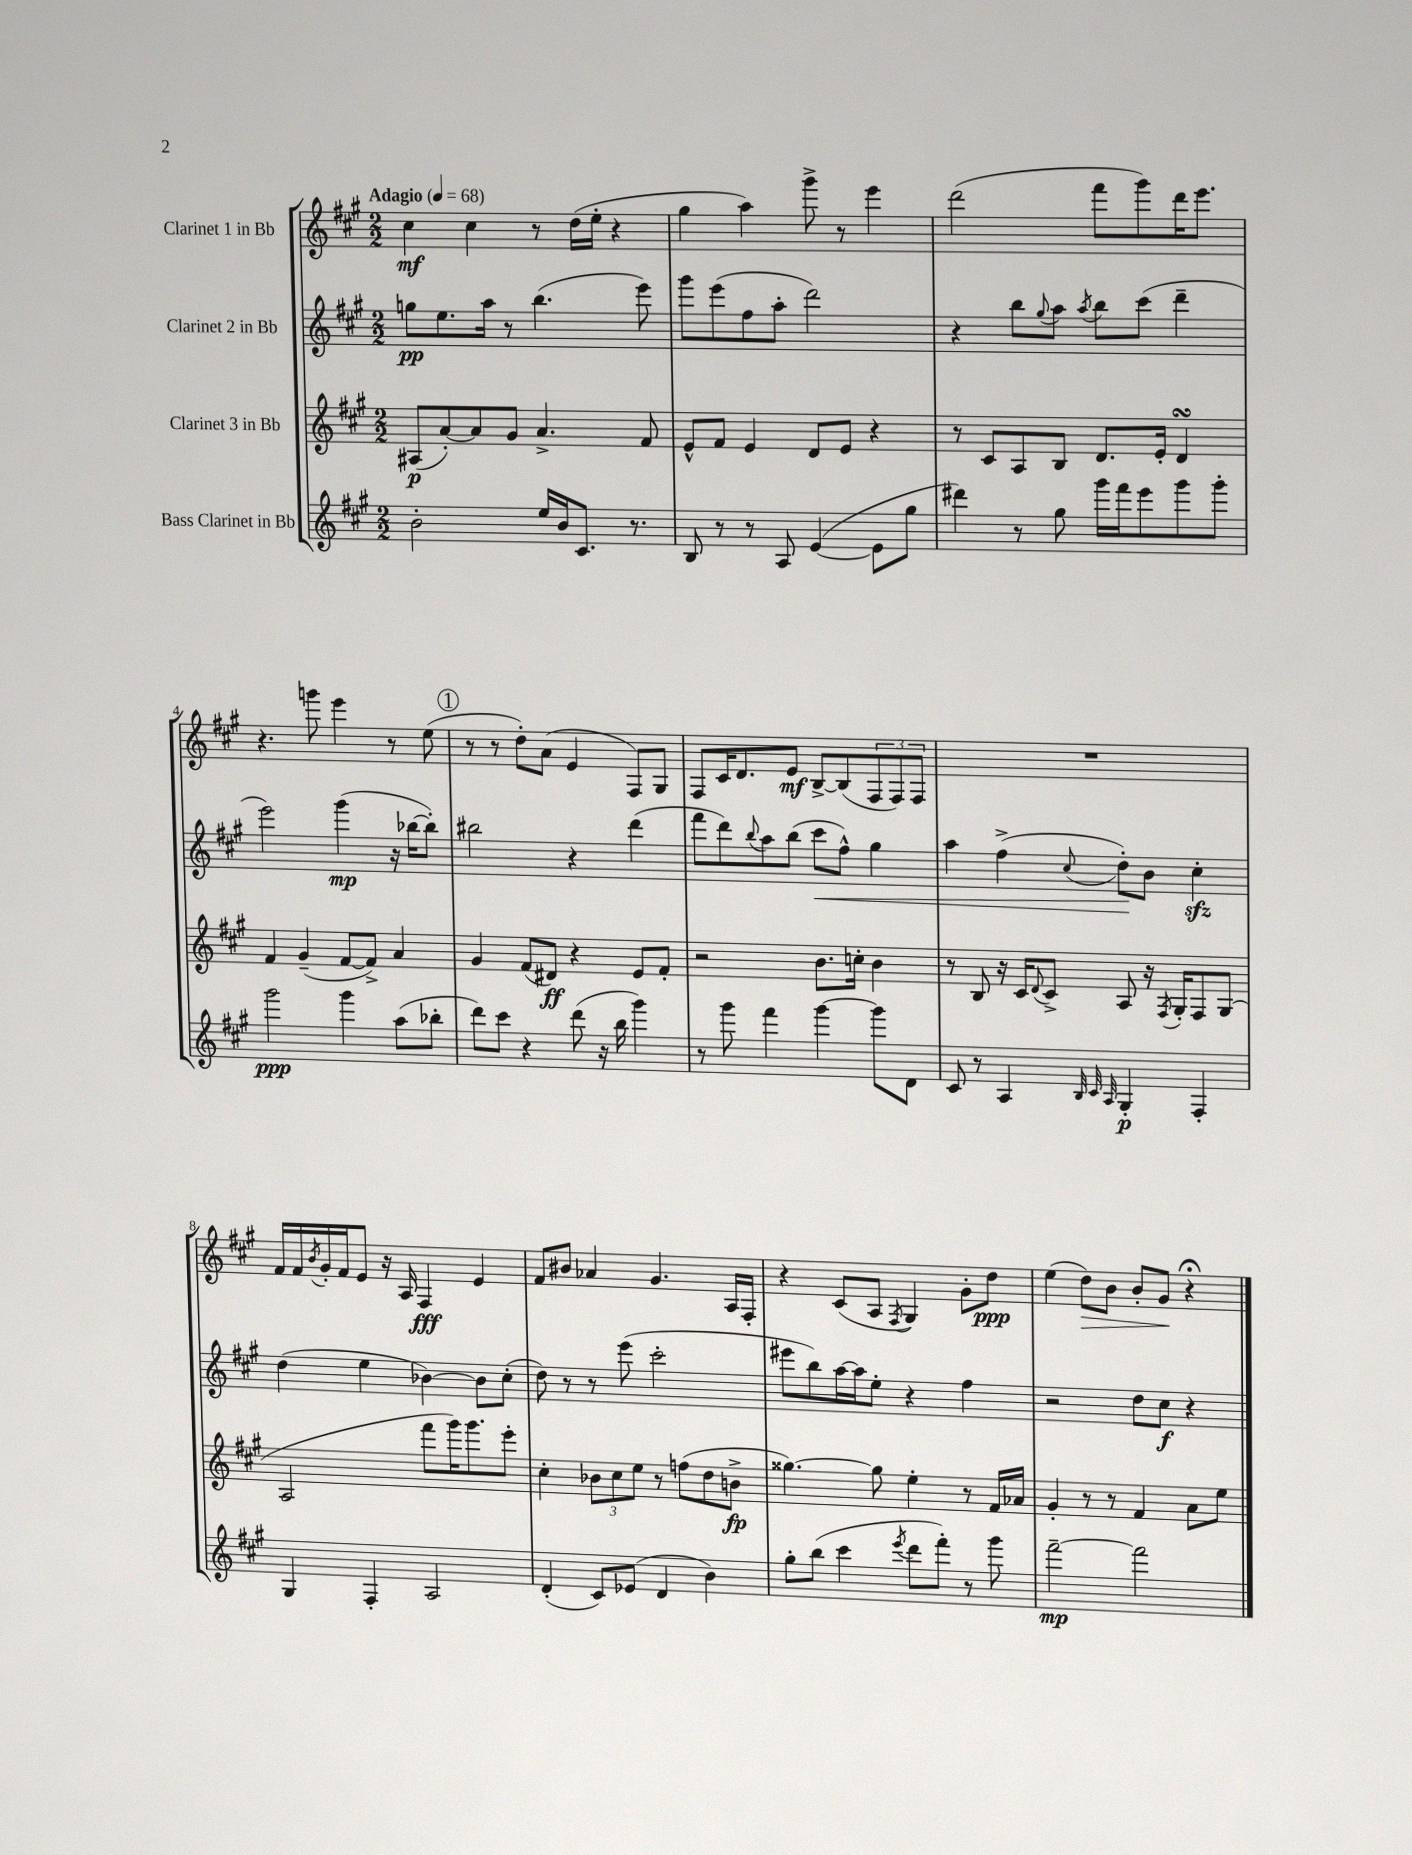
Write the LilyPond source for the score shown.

<<
\new StaffGroup <<
\new Staff = "s0" \with { instrumentName = "Clarinet 1 in Bb" } {
    \clef treble \key a \major \numericTimeSignature \time 2/2 \tempo "Adagio" 4 = 68
    cis''4\mf cis''4 r8 d''16( e''16-. r4 |
    gis''4 a''4) gis'''8-> r8 e'''4 |
    d'''2( fis'''8 gis'''8) d'''16 e'''8. |
    r4. g'''8 e'''4 r8 e''8( |
    \mark \markup { \circle "1" } r8 r8 d''8-.) a'8( e'4 fis8) gis8 |
    fis8 cis'16 d'8. e'8\mf b8~-> b8( \tuplet 3/2 { fis8 fis8) fis8 } |
    R1 |
    fis'16 fis'16 \acciaccatura { b'8 } gis'16-. fis'16 e'8 r16 a16 fis4\fff e'4 |
    fis'8 bis'8 aes'4 gis'4. a16 fis16-. |
    r4 cis'8( a8 \acciaccatura { fis8 } gis4) gis'8-. d''8\ppp |
    e''4( d''8\>) b'8 b'8-. gis'8\! r4\fermata \bar "|." |
}
\new Staff = "s1" \with { instrumentName = "Clarinet 2 in Bb" } {
    \clef treble \key a \major \numericTimeSignature \time 2/2
    g''8\pp e''8. a''16 r8 b''4.( e'''8) |
    gis'''8 e'''8( fis''8 a''8-. d'''2) |
    r4 b''8 \appoggiatura { gis''8 } a''8 \acciaccatura { a''8 } b''8 cis'''8( d'''4-- |
    e'''2) gis'''4\mp( r16 bes''16~ bes''8-.) |
    \mark \markup { \circle "1" } bis''2 r4 d'''4( |
    fis'''8 d'''8) \appoggiatura { b''8 } a''8 b''8( cis'''8\< fis''8-^) gis''4 |
    a''4 fis''4->( \appoggiatura { cis''8 } d''8-.\!) b'8 cis''4-.\sfz |
    d''4( e''4 bes'4~) bes'8 cis''8-.( |
    d''8) r8 r8 e'''8( cis'''2-. |
    eis'''8 b''8) a''16~ a''16 e''8-. r4 fis''4 |
    r2 d''8 cis''8\f r4 \bar "|." |
}
\new Staff = "s2" \with { instrumentName = "Clarinet 3 in Bb" } {
    \clef treble \key a \major \numericTimeSignature \time 2/2
    ais8\p( a'8~-.) a'8 gis'8 a'4.-> fis'8 |
    e'8-^ fis'8 e'4 d'8 e'8 r4 |
    r8 cis'8 a8 b8 d'8. e'16-. d'4\turn |
    fis'4 gis'4--( fis'8~ fis'8->) a'4 |
    \mark \markup { \circle "1" } gis'4 fis'8( dis'8\ff) r4 e'8 fis'8-. |
    r2 b'8. c''16-. b'4 |
    r8 b8 r16 cis'16 \appoggiatura { d'8 } cis'8-> a8 r16 \acciaccatura { fis8 } gis16-. fis8 gis8( |
    a2 fis'''8 gis'''16) gis'''8. e'''8-. |
    cis''4-. \tuplet 3/2 { bes'8 cis''8 e''8 } r8 f''8( d''8 b'8->\fp |
    gisis''4.~) gisis''8 e''4-. r8 fis'16 aes'16 |
    gis'4-. r8 r8 fis'4 a'8 e''8 \bar "|." |
}
\new Staff = "s3" \with { instrumentName = "Bass Clarinet in Bb" } {
    \clef treble \key a \major \numericTimeSignature \time 2/2
    b'2-. e''16 b'16 cis'8. r8. |
    b8 r8 r8 a8 e'4~( e'8 gis''8 |
    dis'''4) r8 gis''8 gis'''16 fis'''16 e'''8 gis'''8 gis'''8-. |
    gis'''2\ppp gis'''4 a''8( bes''8-. |
    \mark \markup { \circle "1" } d'''8) cis'''8 r4 d'''8( r16 b''16 gis'''4) |
    r8 gis'''8 fis'''4 gis'''4~ gis'''8 d'8 |
    cis'8 r8 a4 \grace { b32 cis'32 a32 } gis4-.\p fis4-. |
    gis4 fis4-. a2 |
    d'4-.( cis'8) ees'8( d'4 b'4) |
    gis''8-. b''8( cis'''4 \acciaccatura { e'''8 } d'''8 fis'''8-.) r8 gis'''8 |
    fis'''2~--\mp fis'''2 \bar "|." |
}
>>
>>
